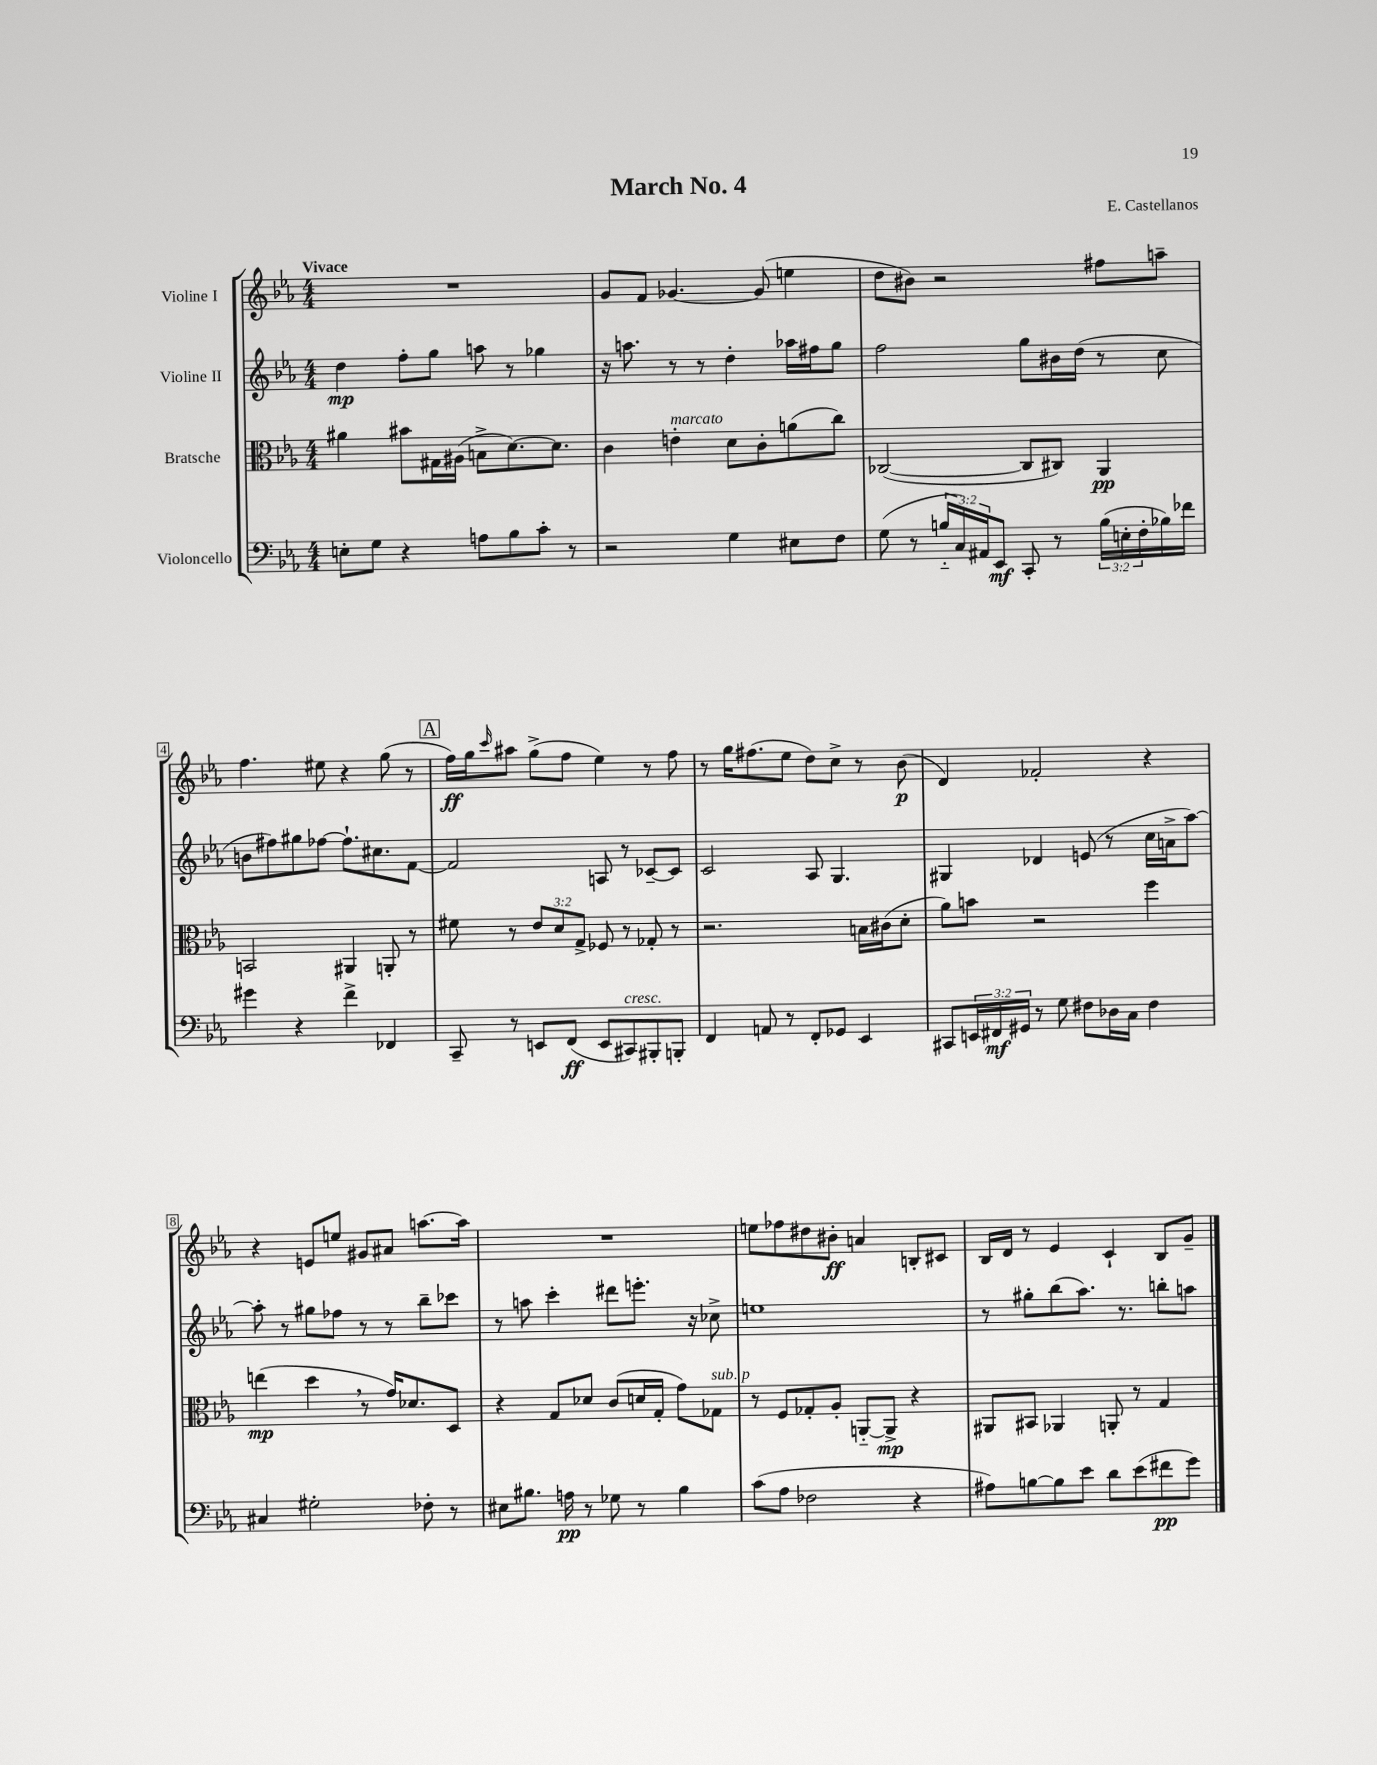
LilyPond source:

\header { title = "March No. 4" composer = "E. Castellanos" }
<<
\new StaffGroup <<
\new Staff = "s0" \with { instrumentName = "Violine I" } {
    \clef treble \key ees \major \numericTimeSignature \time 4/4 \tempo "Vivace"
    R1 |
    g'8 f'8 ges'4.~ ges'8( e''4 |
    d''8 bis'8) r2 fis''8 a''8-- |
    f''4. eis''8 r4 g''8( r8 |
    \mark \markup { \box "A" } f''16\ff) g''16 \grace { c'''16 } ais''8 g''8->( f''8 ees''4) r8 f''8 |
    r8 g''16 fis''8.( ees''8 d''8) c''8-> r8 bes'8\p( |
    d'4) fes'2-. r4 |
    r4 e'8 e''8 gis'8 ais'8 a''8.~ a''16 |
    R1 |
    e''8 fes''8 dis''8 bis'8-.\ff a'4 b8-. cis'8 |
    bes16 d'16 r8 ees'4 c'4-! bes8 g'8-- \bar "|." |
}
\new Staff = "s1" \with { instrumentName = "Violine II" } {
    \clef treble \key ees \major \numericTimeSignature \time 4/4
    d''4\mp f''8-. g''8 a''8 r8 ges''4 |
    r16 a''8. r8 r8 d''4-. aes''16 fis''16 g''8 |
    f''2 g''8 bis'16 d''16( r8 c''8 |
    b'8 fis''8) gis''8 fes''8~ fes''8.-! cis''8. f'8~ |
    \mark \markup { \box "A" } f'2 a8 r8 ces'8~-- ces'8 |
    c'2 aes8 g4. |
    gis4 des'4 e'8( r8 c''16 a'16-> aes''8~) |
    aes''8-. r8 gis''8 fes''8 r8 r8 bes''8-- ces'''8 |
    r8 a''8 c'''4-. dis'''8 e'''8.-. r16 ces''8-> |
    e''1 |
    r8 gis''8-. bes''8( aes''8.) r8. b''8-. a''8 \bar "|." |
}
\new Staff = "s2" \with { instrumentName = "Bratsche" } {
    \clef alto \key ees \major \numericTimeSignature \time 4/4 \override Staff.TupletNumber.text = #tuplet-number::calc-fraction-text
    ais'4 bis'8 gis16 ais16( b8-> d'8.~) d'8. |
    c'4 e'4-.^\markup { \italic "marcato" } d'8 c'8-. a'8( c''8) |
    ces2~( ces8 cis8) aes,4\pp |
    b,2 ais,4 a,8-. r8 |
    \mark \markup { \box "A" } fis'8 r8 \tuplet 3/2 { ees'8 d'8 g8-> } fes8 r8 ges8-. r8 |
    r2. b16 cis'16( d'8-. |
    aes'8) b'8 r2 f''4 |
    e''4\mp( d''4 \breathe r8 g'16) des'8. d8 |
    r4 g8 des'8 c'8( d'16 g16-. g'8) ges8^\markup { \italic "sub. p" } |
    r8 f8 ges8-. aes8-. a,8~-_ a,8->\mp r4 |
    ais,8 bis,8 aes,4 a,8-. r8 g4 \bar "|." |
}
\new Staff = "s3" \with { instrumentName = "Violoncello" } {
    \clef bass \key ees \major \numericTimeSignature \time 4/4 \override Staff.TupletNumber.text = #tuplet-number::calc-fraction-text
    e8-. g8 r4 a8 bes8 c'8-. r8 |
    r2 g4 eis8 f8 |
    g8( r8 \tuplet 3/2 { b16-_ c16) ais,16 } ees,8\mf c,8-. r8 \tuplet 3/2 { b16( e16-. f16-. } bes16) fes'16 |
    gis'4 r4 f'4-> fes,4 |
    \mark \markup { \box "A" } c,8-- r8 e,8 f,8\ff( e,8 cis,8^\markup { \italic "cresc." }) bis,,8-. b,,8-. |
    f,4 a,8 r8 f,8-. ges,8 ees,4 |
    cis,8 \tuplet 3/2 { e,16 fis,16\mf gis,16 } r8 g8 fis8 des16 c16 fis4 |
    cis4 gis2-. fes8-. r8 |
    eis8 bis8. a16\pp r8 ges8 r8 bis4 |
    c'8( aes8 fes2 r4 |
    ais8) b8~ b8 ees'8 d'8 ees'8( fis'8\pp g'8) \bar "|." |
}
>>
>>
\layout { \context { \Score \override BarNumber.stencil = #(make-stencil-boxer 0.1 0.3 ly:text-interface::print) } }
